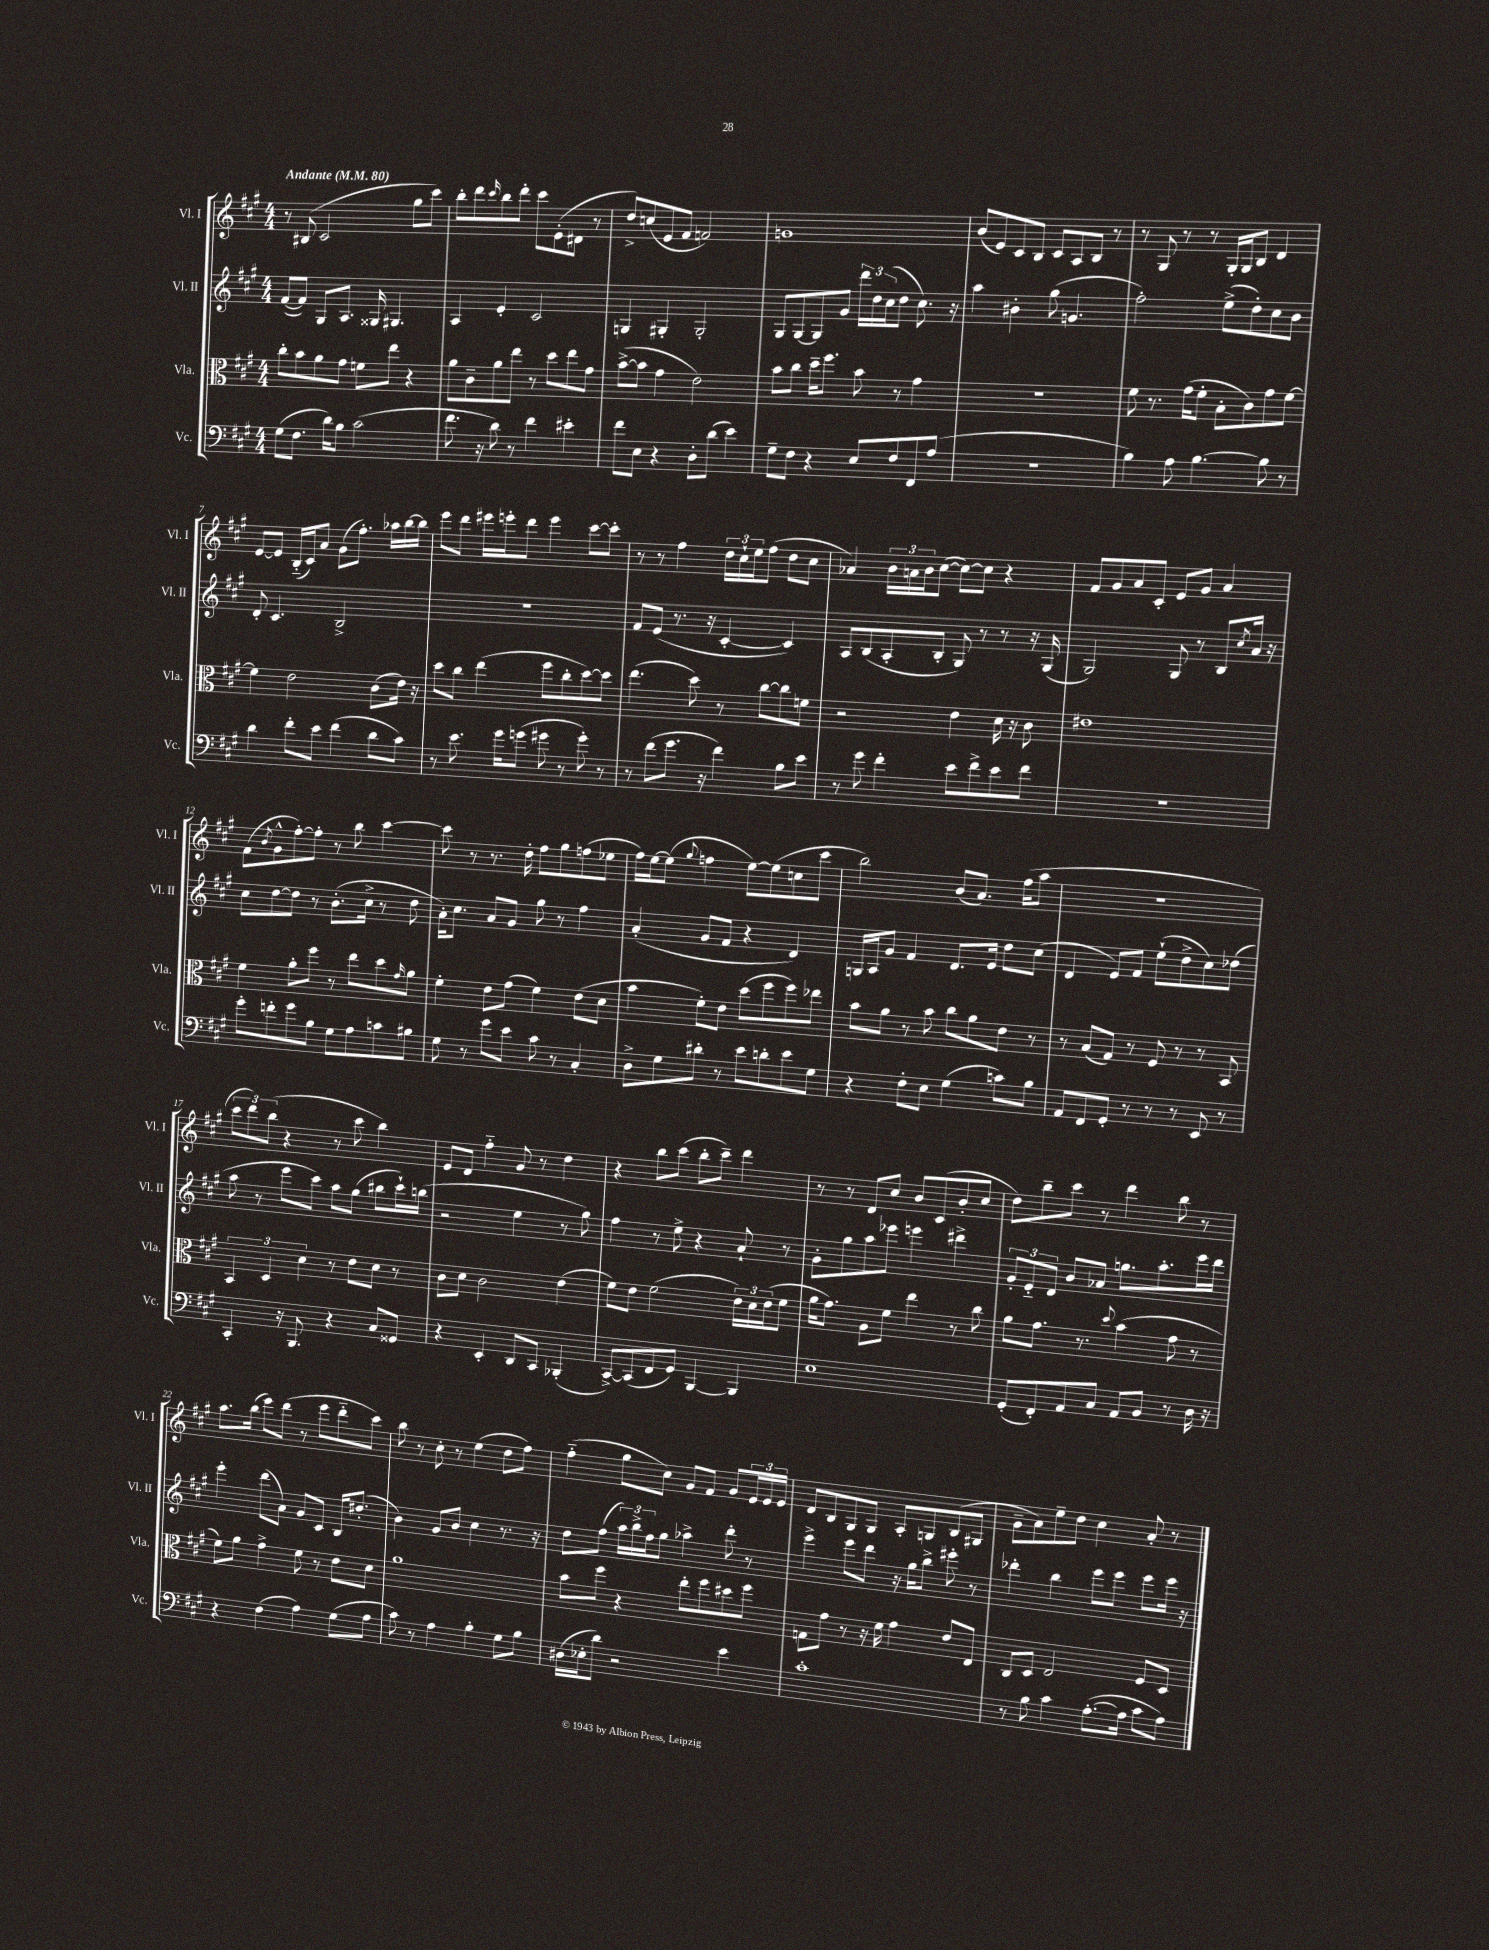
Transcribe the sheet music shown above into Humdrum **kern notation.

**kern	**kern	**kern	**kern
*staff4	*staff3	*staff2	*staff1
*clefF4	*clefC3	*clefG2	*clefG2
*k[f#c#g#]	*k[f#c#g#]	*k[f#c#g#]	*k[f#c#g#]
*M4/4	*M4/4	*M4/4	*M4/4
*MM80	*MM80	*MM80	*MM80
(8G#	8cc#'	([8f#	8r
8.F#	8b	8f#])	(8B#
.	8a	8G#	2c#
16d)	.	.	.
8B	8g#	8.A	.
(2c#	8f	.	.
.	.	16G##	.
.	8ee	4.G#	.
.	4r	.	8gg#
.	.	.	8ccc#)
=	=	=	=
8.f#	8a	4A	8bb'
.	8c#~	.	8ddd
16r	.	.	.
.	.	.	16qqccc#
8d)	8a	4e'	8bb
8r	8ee	.	8ddd'
4f#	8r	2c#	8ccc#
.	8dd	.	(8e'
4e#'	8ee	.	8d#
.	8g#	.	8r
=	=	=	=
8f#	([8b^	4G	8dd^)
8E	8b]	.	(8cc
4r	4g#	4G#'	8e
.	.	.	8f#
8D'	2e)	2G#'	2f)
(8d	.	.	.
4e)	.	.	.
=	=	=	=
8G#~	8b	8G#	1g
8F#	8cc#	[8G#	.
4r	16dd~	8G#]	.
.	8.ff#	.	.
.	.	8g#	.
8E	8b	24ddd	.
.	.	24dd	.
.	.	(24cc#	.
8F#	8r	8dd	.
8FF#	4g#	8.cc#)	.
(8A	.	.	.
.	.	16r	.
=	=	=	=
1r	1r	4aa	(8b
.	.	.	8e)
.	.	4b#'	8c#
.	.	.	8B
.	.	(8gg#	8c#
.	.	4.g	8A
.	.	.	8B
.	.	.	8r
=	=	=	=
4B)	8f#	2ff#')	8r
.	8.r	.	8G#
8A	.	.	8r
.	(16g#	.	.
[4.B	8f#'	.	8r
.	8B'	(8ee^	16G#'
.	.	.	16G#
.	8c#)	8dd')	8B
8B]	8g#	8cc#	4d
8r	[8f#	8b	.
=	=	=	=
4d	4f#]	8d'	[8e
.	.	4.c#	8e]
8f#'	2e	.	(16B'~
.	.	.	16c#)
8e	.	.	8a
(4f#	.	2B^	(8g#
.	.	.	8.ff#')
8d	(8c#	.	.
.	.	.	16aa-
8c#)	16e)	.	[16bb
.	16r	.	16bb]
=	=	=	=
8r	8dd	1r	8eee
8.e	8cc#	.	8ddd
.	(4ee	.	16eee#
16g#	.	.	16eee'
(8g	.	.	8ddd
8g#	8ff#	.	4eee
8r	8cc#'	.	.
8g#')	[8dd)	.	[8ccc#
8r	8dd]	.	8ccc#']
=	=	=	=
8r	(4.ee	8f#	8r
(8f#	.	(8e	8r
8.g#	.	8.r	4ff#
.	8dd)	.	.
16r	.	16r	.
4f#)	8r	[4c#'	24dd
.	.	.	24cc#`
.	.	.	24ee
.	[8cc#	.	(8ff#
8B	8cc#]	4c#])	8dd
8e	8f	.	8cc#
=	=	=	=
8r	2r	8A	4a-)
8g#	.	(8B	.
4f#'	.	8A'	24b
.	.	.	24a
.	.	.	24b
.	.	8B'	([8cc#
8e	4e	8G#)	8cc#_)
8f#^	.	8r	8cc#]
8e	16d	8r	4r
.	16r	.	.
8f#	8c#	16r	.
.	.	(16G#	.
=	=	=	=
1r	1e#	2G#)	8f#
.	.	.	8g#
.	.	.	8a
.	.	.	8c#'
.	.	8G#	8e
.	.	8r	8g#
.	.	8B	4a
.	.	8qcc#	.
.	.	16a	.
.	.	16r	.
=	=	=	=
8g#'	4f#	8cc#	(8f#
.	.	.	8qb
8f'	.	[8dd	8g#^^
8g#	8a'	8dd]	[8ff#')
8B	8ff#	8r	8ff#']
8G#	8r	(8.b'	8r
8A	8ee	.	8bb
.	.	16cc#^	.
8c	8dd	8r	[4ccc#
.	16qqg#	.	.
8B#	8a	8dd	.
=	=	=	=
8G#	4f#'	16a')	8ccc#]
.	.	8.cc#	.
8r	.	.	8r
8g#	8e	8a	8.r
8e	(8g#	8g#	.
.	.	.	16dd'
8c#	4f#)	8gg#	8ff#
8r	.	8r	8gg#
4C#'	(8e	4ff#	(8ff
.	8d	.	8ee-
=	=	=	=
8D^	4b	(4a'	16ff#)
.	.	.	[16ee
8G#	.	.	(8ee]
.	.	.	8qqgg#
8d#'	8f#')	8g#	4ff
8r	8e	8f#	.
8e	(8dd	4r	[8ee)
8d'	8ff#	.	(8ee]
8e	8ff#)	4d)	8cc
8G#	8ee-	.	8ccc#
=	=	=	=
4r	8b	16G	2bb)
.	.	16A	.
.	8a	8g#	.
8F#'	8r	4f#	.
8E	8b	.	.
(4G#	8cc#	8.d	(8b
.	8a	.	8.a)
.	.	16e	.
8c)	8e	8dd	.
.	.	.	(16ff#
8B	8r	(8cc#	8aa
=	=	=	=
8AA	8r	4d	1r
8FF#	(8B	.	.
8GG#'	8G#)	8e)	.
8r	8r	8f#	.
8r	8F#	(8ee`	.
8r	8r	8dd^	.
8EE	8r	8cc#)	.
8r	8BB	(8dd-	.
=	=	=	=
4CC#'	6BB	8aa	12ccc#
.	.	.	12ddd)
.	.	8r	.
.	6D	.	(12bb
16r	.	8eee	4r
8.BBB	.	.	.
.	6d	.	.
.	.	8ccc#)	.
4r	8r	8aa	8r
.	8e	(8gg#	8ccc#
8C#	8d	8bb#	4bb)
8GG##	8r	16ccc#`)	.
.	.	(16bb	.
=	=	=	=
4r	8c#	2r	8e
.	8d	.	8d
4EE'	2c#	.	4ff#'~
8DD	.	4ee	8g#
8CC#	.	.	8r
(4BBB-'	(4e	8r	4dd
.	.	8gg#)	.
=	=	=	=
[8CC#^)	8f#)	4ff#	4r
(8CC#]	8e	.	.
8FF#	(2f#	8r	8bb
8GG#)	.	8ee^	(8ccc#
[4BBB	.	4r	8bb'
.	.	.	8ccc#~)
4BBB]	24e)	8a`	4ddd
.	24d	.	.
.	(24e	.	.
.	8f#	8r	.
=	=	=	=
1E	16a	8g#'	8r
.	8.g#)	.	.
.	.	8gg#	8r
.	8A	8aa	8d
.	8f#	8eee-	8cc#
.	4ee	4eee	8b
.	.	.	(8c#
.	8r	4ddd#^	8b'
.	8cc#	.	8cc#
=	=	=	=
(8GG#'	8a	12g#'	8dd)
.	.	12e'~	.
8FF#')	8.g#	.	8bb~
.	.	12d	.
8AA	.	8b	8ccc#
.	8.r	.	.
8C#	.	8a-	8r
.	8qqdd	.	.
8AA	(4b	8.gg	4ddd
8BB	.	.	.
.	.	8.aa'	.
8r	8g#	.	8bb
16D	8r	16eee	8r
16r	.	16ddd	.
=	=	=	=
4r	8f#)	4eee'	8.aa
.	8a	.	.
.	.	.	(16bb
(4F#	4g#^	(8ddd	8eee)
.	.	8a)	(8ddd
4A)	8f#	8g#	8r
.	8r	8c#	8eee
(8G#	8e	16B	8ddd'~
.	.	(8.dd#'	.
8A	8d	.	8ccc#)
=	=	=	=
8c#)	1a	4b)	8bb
8r	.	.	8r
4A	.	8g#	8cc#'
.	.	8b	8r
4B'	.	4cc#	(4ee
8G#	.	8.r	8dd
8B	.	.	8ff#)
.	.	16r	.
=	=	=	=
(16D#	8b	8dd	(4ff#'~
16E-'	.	.	.
8d)	8ff#	(8ff#	.
2r	4r	24aa)	8gg#
.	.	24bb^	.
.	.	24ff#	.
.	.	8gg#	8cc#)
.	8ee'	4aa-^	8g#
.	8ff#	.	8f#
4e	8dd#	8ddd'	8g#
.	8ff#	8r	24e
.	.	.	24e
.	.	.	24e
=	=	=	=
1c#'	8G	4eee^	8d
.	8g#	.	8B
.	8r	8eee	8G#
.	16r	8ddd	8G#
.	16f#	.	.
.	4g#	16r	8A'
.	.	16gg#	.
.	.	8bb^	8G
.	8e	8eee#'	(8B
.	8E	8r	8G#
=	=	=	=
8r	8C#	4ddd-'	8g#~
8B	8D	.	8a)
4c#	2E	4bb	8ee~
.	.	.	8dd
([8.A'	.	8eee	4cc#
.	.	8eee	.
16A]	.	.	.
8c#	8F#	8eee	8a'
8A)	8D	16eee	8r
.	.	16r	.
==	==	==	==
*-	*-	*-	*-
